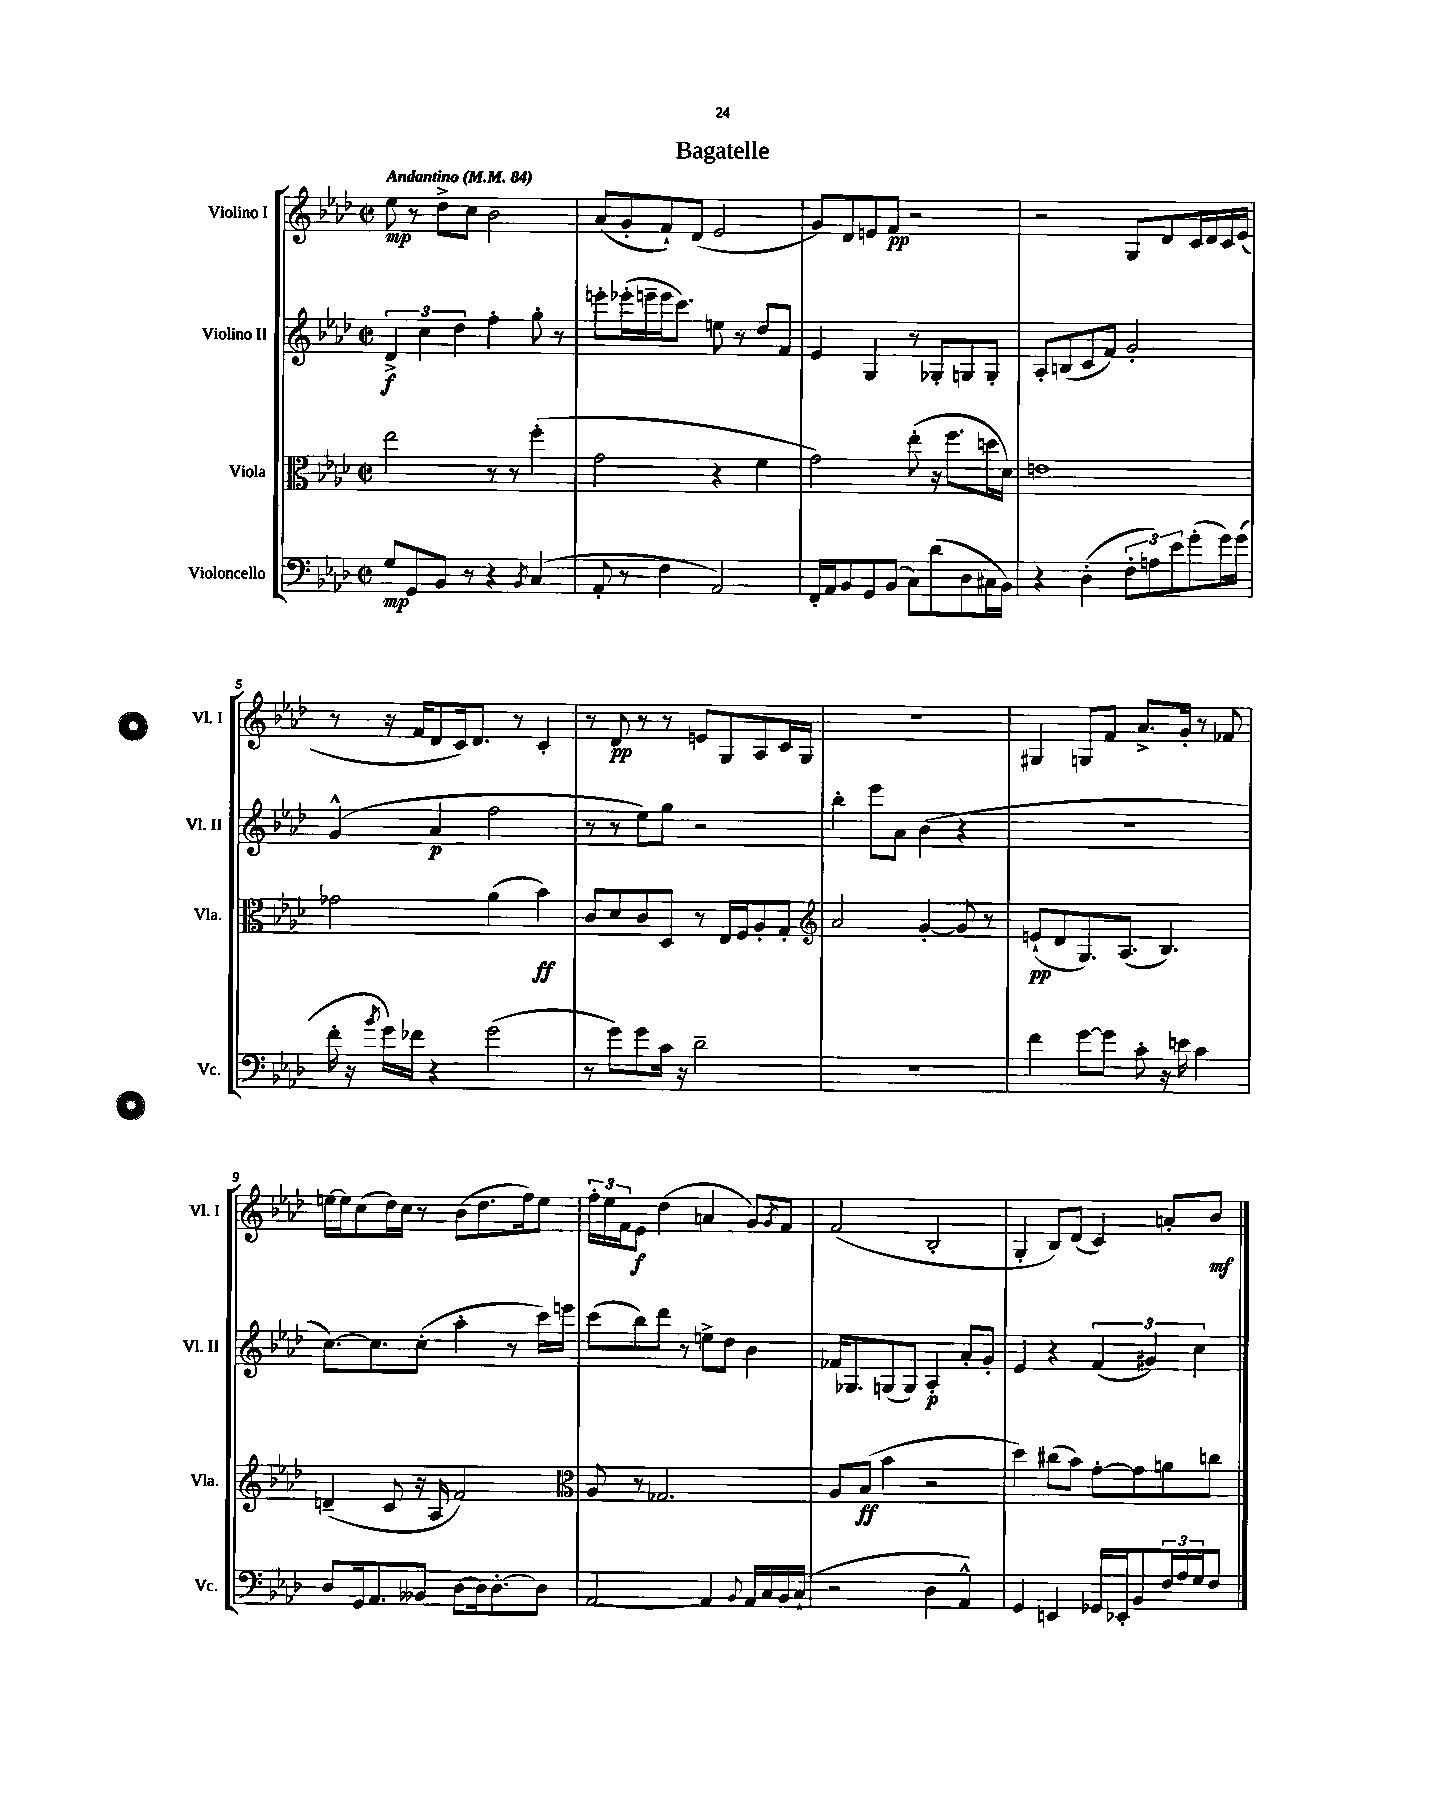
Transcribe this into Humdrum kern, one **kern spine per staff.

**kern	**kern	**kern	**kern
*staff4	*staff3	*staff2	*staff1
*clefF4	*clefC3	*clefG2	*clefG2
*k[b-e-a-d-]	*k[b-e-a-d-]	*k[b-e-a-d-]	*k[b-e-a-d-]
*M2/2	*M2/2	*M2/2	*M2/2
*met(c|)	*met(c|)	*met(c|)	*met(c|)
*MM84	*MM84	*MM84	*MM84
8G	2ee-	6d-^	8ee-
8GG	.	.	8r
.	.	6cc	.
8BB-	.	.	8dd-^
.	.	6dd-	.
8r	.	.	8cc
4r	8r	4ff'	2b-
.	8r	.	.
8qBB-	.	.	.
(4C	(4ff'	8gg'	.
.	.	8r	.
=	=	=	=
8AA-'	2g	8eee'	(8a-
8r	.	(16eee-'	8g'
.	.	16eee~	.
4F	.	16eee	8f`)
.	.	8.ccc)	.
.	.	.	(8d-
2AA-)	4r	8ee	2e-
.	.	8r	.
.	4f	8dd-	.
.	.	8f	.
=	=	=	=
16FF'	2g)	4e-	8g)
16AA-	.	.	.
8BB-	.	.	8d-
8GG	.	4G	8e
(8BB-	.	.	8f
8C)	(8ee-'	8r	2r
(8d-	16r	8G-'	.
.	8.ff	.	.
8D-	.	8G	.
16C#	16dd	8G'	.
16BB-)	16d-)	.	.
=	=	=	=
4r	1e	8A-'	2r
.	.	(8B	.
(4D-'	.	8c	.
.	.	8f)	.
12F'	.	2g'	8G
12A)	.	.	.
.	.	.	8d-
12e-	.	.	.
(8g'	.	.	16c
.	.	.	16d-
16g)	.	.	16c
(16g	.	.	(16e-
=	=	=	=
16f'	2g-	(4g^^	8r
16r	.	.	.
8qb-	.	.	.
16g)	.	.	16r
16f-	.	.	16f
4r	.	4a-	8d-
.	.	.	16c)
.	.	.	8.d-
(2g	(4a-	2ff	.
.	.	.	8r
.	4b-)	.	4c'
=	=	=	=
8r	8c	8r	8r
8g)	8d-	8r	8d-
8g	8c	8ee-)	8r
16c	8D-	8gg	8r
16r	.	.	.
2d-~	8r	2r	8e
.	16E-	.	8G
.	16F	.	.
.	8A-'	.	8A-
.	8G'	.	16c
.	.	.	16G
=	=	=	=
*	*clefG2	*	*
1r	2a-	4bb-'	1r
.	.	8eee-	.
.	.	8a-	.
.	[4g'	(4b-	.
.	8g]	4r	.
.	8r	.	.
=	=	=	=
4f	(8e`	1r	4G#
.	8d-	.	.
[8g	8.G)	.	8G
8g]	.	.	8f
.	(8.A-	.	.
8c'	.	.	8.a-^
16r	4.B-)	.	.
16e	.	.	16g'
4c	.	.	8r
.	.	.	8f-
=	=	=	=
8D-	(4d~	[8.cc)	[16ee
.	.	.	16ee]
16GG	.	.	(8cc
8.AA-	.	8.cc]	.
.	8c	.	16dd-)
.	.	.	16cc
8BB--	16r	(8cc'	8r
.	16A-	.	.
[8D-	2f)	4aa-'	(8b-
16D-]	.	.	8.dd-
[8.D-'	.	.	.
.	.	8r	.
.	.	.	16ff)
8D-]	.	16ccc)	8ee
.	.	16eee	.
=	=	=	=
*	*clefC3	*	*
[2AA-	8A-	(8ccc	24ff'
.	.	.	24ee-
.	.	.	24f
.	8r	8bb-)	8e-
.	2.G-	8ddd-	(4dd-
.	.	8r	.
4AA-]	.	8ee^	4a
.	.	8dd-	.
8qqBB-	.	.	.
16AA-	.	4b-	8g)
16C	.	.	.
.	.	.	8qg
16BB-	.	.	8f
(16C`	.	.	.
=	=	=	=
2r	8A-	16f-	(2f
.	.	8.G-	.
.	(8B-	.	.
.	4b-	(8G	.
.	.	8G)	.
4D-	2r	4A-'	2B-'
4AA-^^)	.	8a-'	.
.	.	8g'	.
=	=	=	=
4GG	4dd-)	4e-	4G'
4EE	(8cc#	4r	8B-)
.	8b-)	.	(8d-
16GG-	[8g'	(6f	4c)
16EE-'	.	.	.
8BB-	8g]	.	.
.	.	6g#)	.
24F	8a	.	8a'
24A-	.	.	.
24G	.	6cc	.
8F	8cc	.	8b-
==	==	==	==
*-	*-	*-	*-
